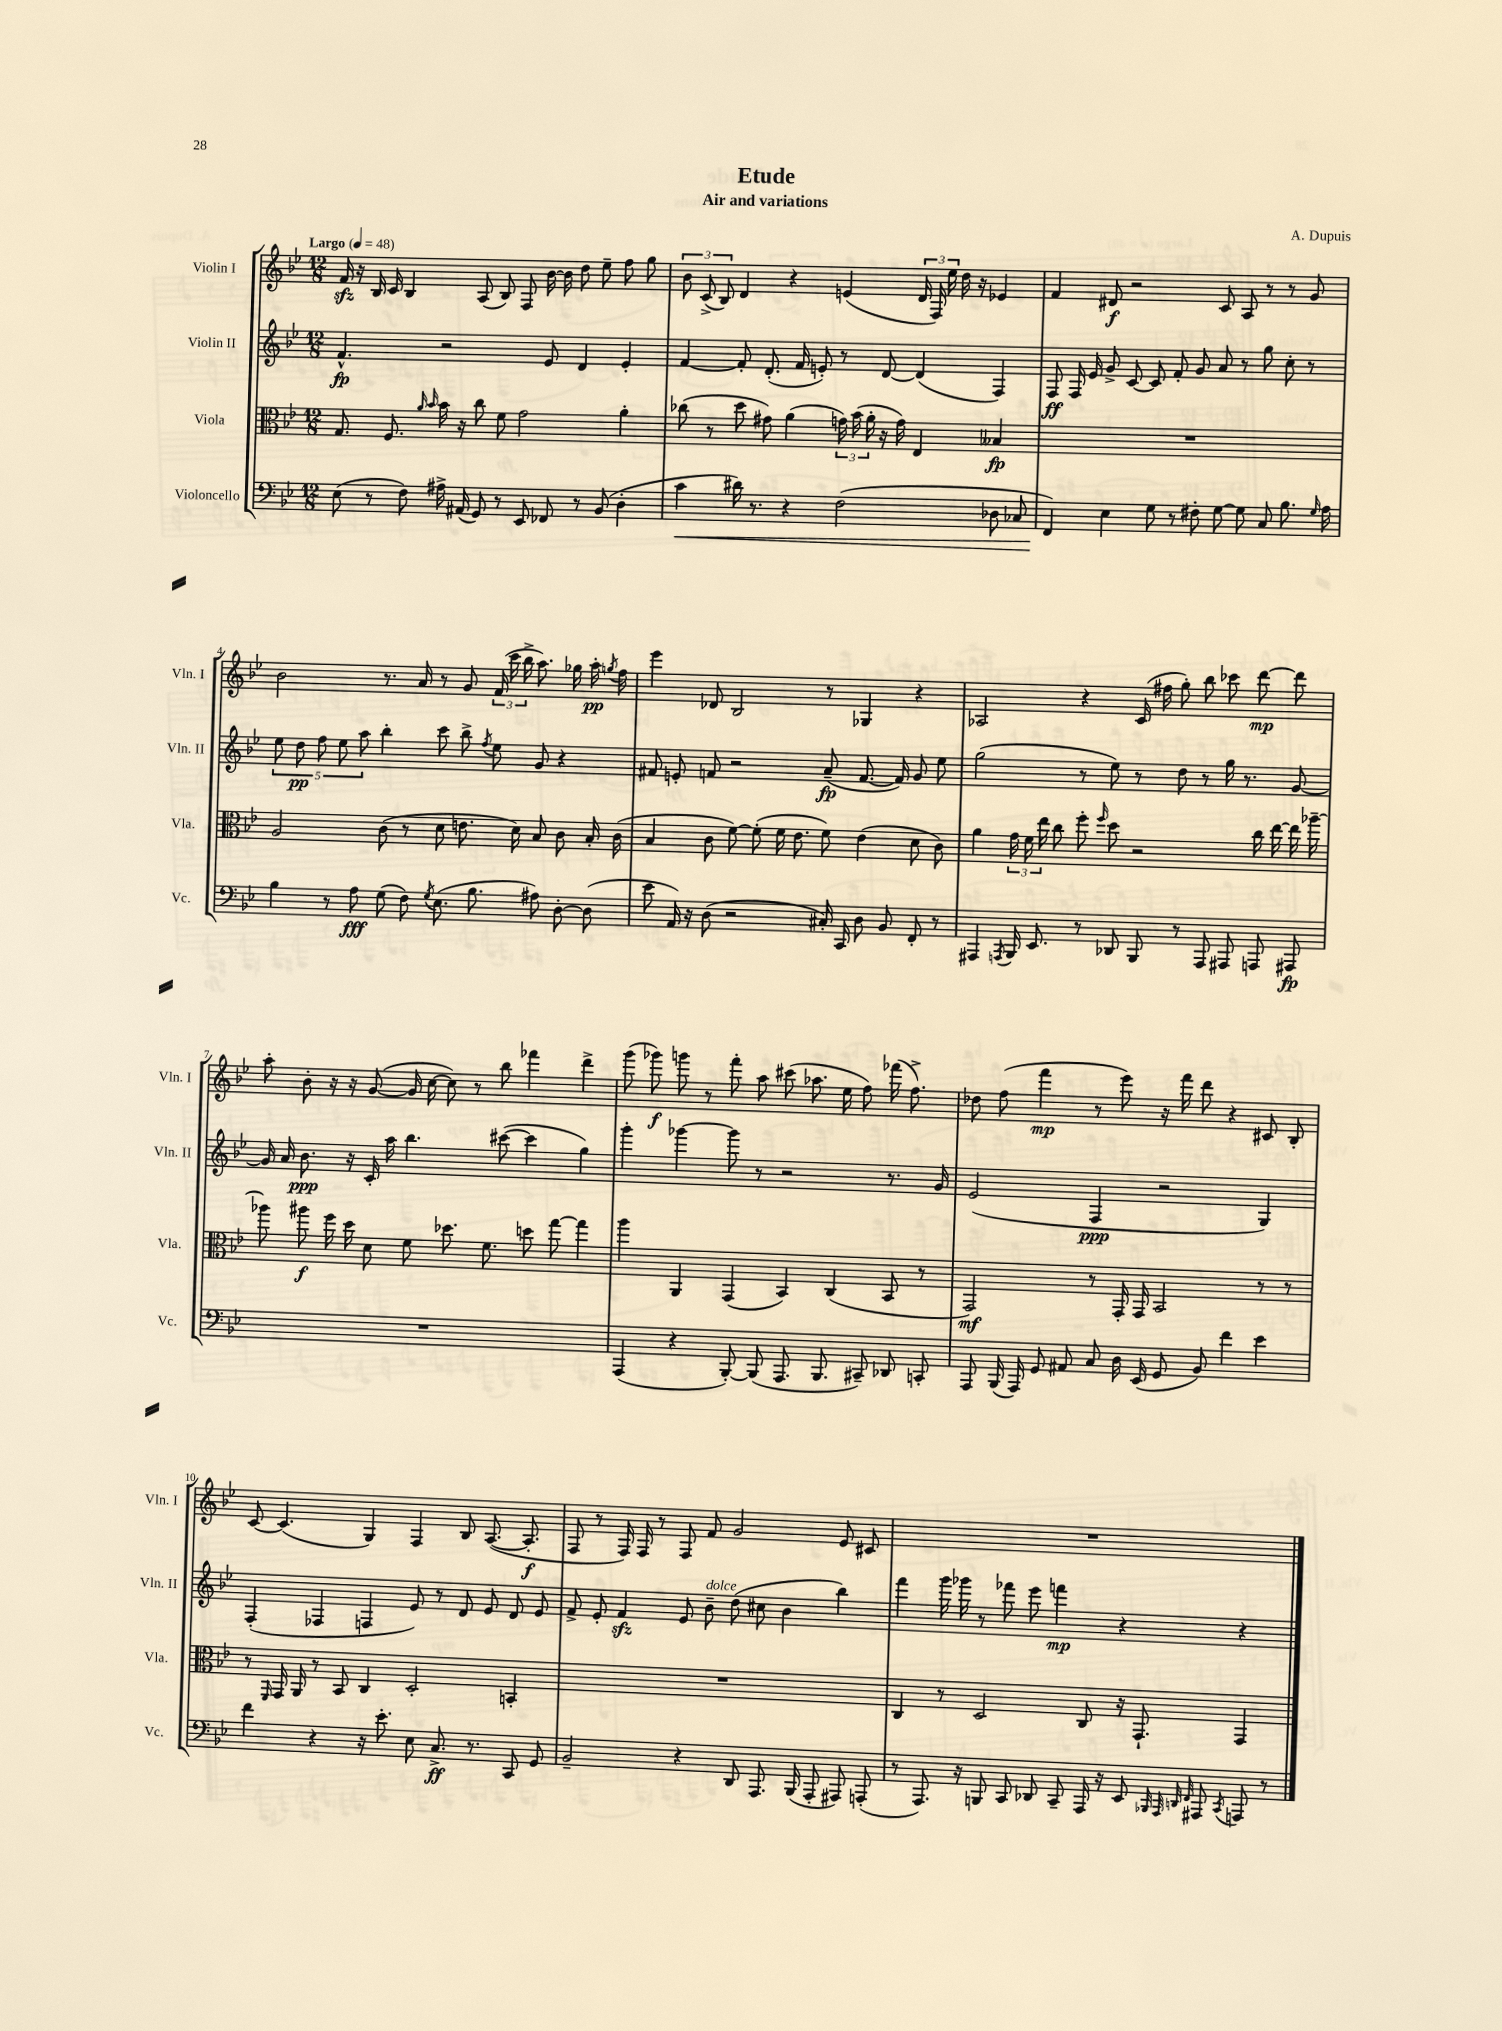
\header { title = "Etude" composer = "A. Dupuis" subtitle = "Air and variations" }
<<
\new StaffGroup <<
\new Staff = "s0" \with { instrumentName = "Violin I" shortInstrumentName = "Vln. I" } {
    \clef treble \key bes \major \numericTimeSignature \time 12/8 \tempo "Largo" 4 = 48
    \autoBeamOff f'16\sfz r16 bes16 c'16 bes4 a8( bes8) f8 bes'16~ bes'16 d''8 ees''8-- f''8 g''8 |
    \tuplet 3/2 { bes'8 c'8->( bes8) } d'4 r4 e'4( \tuplet 3/2 { d'16 f16) ees''16 } d''16 r16 ees'4 |
    f'4 dis'8\f r2 c'8 a8 r8 r8 g'8 |
    bes'2 r8. a'16 r8 g'8 \tuplet 3/2 { f'16( c'''16 bes''16-> } a''8.) ges''16 a''16-.\pp \acciaccatura { g''8 } f''16 |
    ees'''4 des'8 bes2 r8 ges4 r4 |
    aes2 r4 c'16( fis''16 g''8-.) bes''8 ces'''8 d'''8~\mp d'''8 |
    a''8-. bes'8-. r16 r16 g'8~( g'16 c''16~ c''8) r8 bes''8 fes'''4 d'''4-> |
    g'''8( ges'''8\f) g'''8 r8 f'''8-. a''8 cis'''8( aes''8. ees''16 f''8) fes'''16( f''8.->) |
    des''8 f''8( f'''4\mp r8 ees'''8) r16 f'''16 d'''8 r4 cis'8 bes8-. |
    c'8~ c'4.( g4) f4 bes8 a8.~( a8.-.\f |
    f8 r8 f16) f16 r8 f8 f'8 g'2 ees'8 cis'8 |
    R1. \bar "|." |
}
\new Staff = "s1" \with { instrumentName = "Violin II" shortInstrumentName = "Vln. II" } {
    \clef treble \key bes \major \numericTimeSignature \time 12/8
    \autoBeamOff f'4.-^\fp r2 ees'8 d'4 ees'4-. |
    f'4~ f'8-. d'8.-.( f'16 e'8-.) r8 d'8~ d'4( f4) |
    f8\ff f16 ees'16 g'8-> c'8~ c'8 f'8-. g'8 a'8 r8 g''8 c''8-. r8 |
    \tuplet 5/4 { ees''8 d''8\pp f''8 ees''8 a''8 } bes''4-. c'''8 bes''8-> \acciaccatura { f''8 } ees''8 g'8 r4 |
    fis'8 e'8-. f'8 r2 a'8--\fp( f'8.~ f'16) g'8 ees''8 |
    g''2( r8 ees''8) r8 d''8 r8 g''16 r8. g'8~ |
    g'16 a'16 bes'8.\ppp r16 c'16-. a''16 bes''4. cis'''8~( cis'''4 g''4) |
    g'''4-. ges'''4~ ges'''8 r8 r2 r8. g'16 |
    ees'2( f4\ppp r2 g4) |
    f4-.( fes4 f4 ees'8) r8 d'8 ees'8 d'8 ees'8 |
    f'8-> ees'8-. f'4\sfz ees'8 bes'8--^\markup { \italic "dolce" } d''8( cis''8 bes'4 bes''4) |
    f'''4 g'''16 ges'''16 r8 fes'''8 ees'''8 f'''4\mp r4 r4 \bar "|." |
}
\new Staff = "s2" \with { instrumentName = "Viola" shortInstrumentName = "Vla." } {
    \clef alto \key bes \major \numericTimeSignature \time 12/8
    \autoBeamOff g8. f8. \grace { a'16 bes'16 } bes'16 r16 c''8 f'8 g'2 a'4-. |
    ces''8( r8 d''8 gis'8) a'4( \tuplet 3/2 { g'16) bes'16( a'16-. } r16 g'16) ees4 beses4\fp |
    R1. |
    a2 c'8( r8 d'8 e'8. d'16) bes8 c'8 bes16-. c'16( |
    bes4 c'8 f'8~) f'8-.( f'16 ees'8. f'8) ees'4( d'8 c'8) |
    a'4 \tuplet 3/2 { g'16 f'16 ees''16 } c''8 f''8-. \grace { f''16 } d''8 r2 c''16 ees''16~ ees''16 aes''16~-- |
    aes''8 ais''8\f f''16 d''16 d'8 f'8 des''8. f'8. d''8 g''8~ g''4 |
    a''4 a,4 g,4( bes,4) c4( bes,8 r8 |
    g,2\mf) r8 g,16-. g,16 bes,2 r8 r8 |
    r8 \grace { f,16 } g,16 a,16 r8 bes,8 c4 d2-. b,4-. |
    R1. |
    c4 r8 d2 c8 r16 g,8.-! g,4 \bar "|." |
}
\new Staff = "s3" \with { instrumentName = "Violoncello" shortInstrumentName = "Vc." } {
    \clef bass \key bes \major \numericTimeSignature \time 12/8
    \autoBeamOff ees8( r8 f8) ais16-> ais,16( g,8) r8 ees,8 fes,8 r8 bes,8( d4-. |
    c'4\< dis'16) r8. r4 f2( des8 ces8 |
    f,4\!) ees4 g8 r8 fis8-. g8~ g8 c8 bes8. \grace { g16 } a16 |
    bes4 r8 a8\fff g8( f8) \acciaccatura { g8 } ees8.( bes8. ais8) d8~-. d8( |
    ees'8 a,16) r16 d8( r2 cis16-.) c,16 d8 bes,8 f,8-. r8 |
    ais,,4 \acciaccatura { a,,8 } bes,,16 ees,8. r8 des,8 bes,,8 r8 a,,8 ais,,8 a,,8 ais,,8\fp |
    R1. |
    a,,4( r4 bes,,8~-.) bes,,8( a,,8. bes,,8. cis,8--) des,8 c,8-. |
    a,,8 bes,,16( a,,16) g,8 ais,8 c8 d16 ees,16( g,8 bes,8) f'4 ees'4 |
    f'4 r4 r16 ees'8.-. ees8 c8.->\ff r8. c,8 g,8 |
    bes,2-- r4 d,8 a,,8. bes,,16( a,,8-. ais,,8) a,,8-.( |
    r8 a,,8.) r16 b,,8 c,8 des,8 c,8-- a,,16 r16 ees,8 \grace { bes,,32 a,,32 d,32 f,32 } ais,,8 \acciaccatura { c,8 } a,,8 r8 \bar "|." |
}
>>
>>
